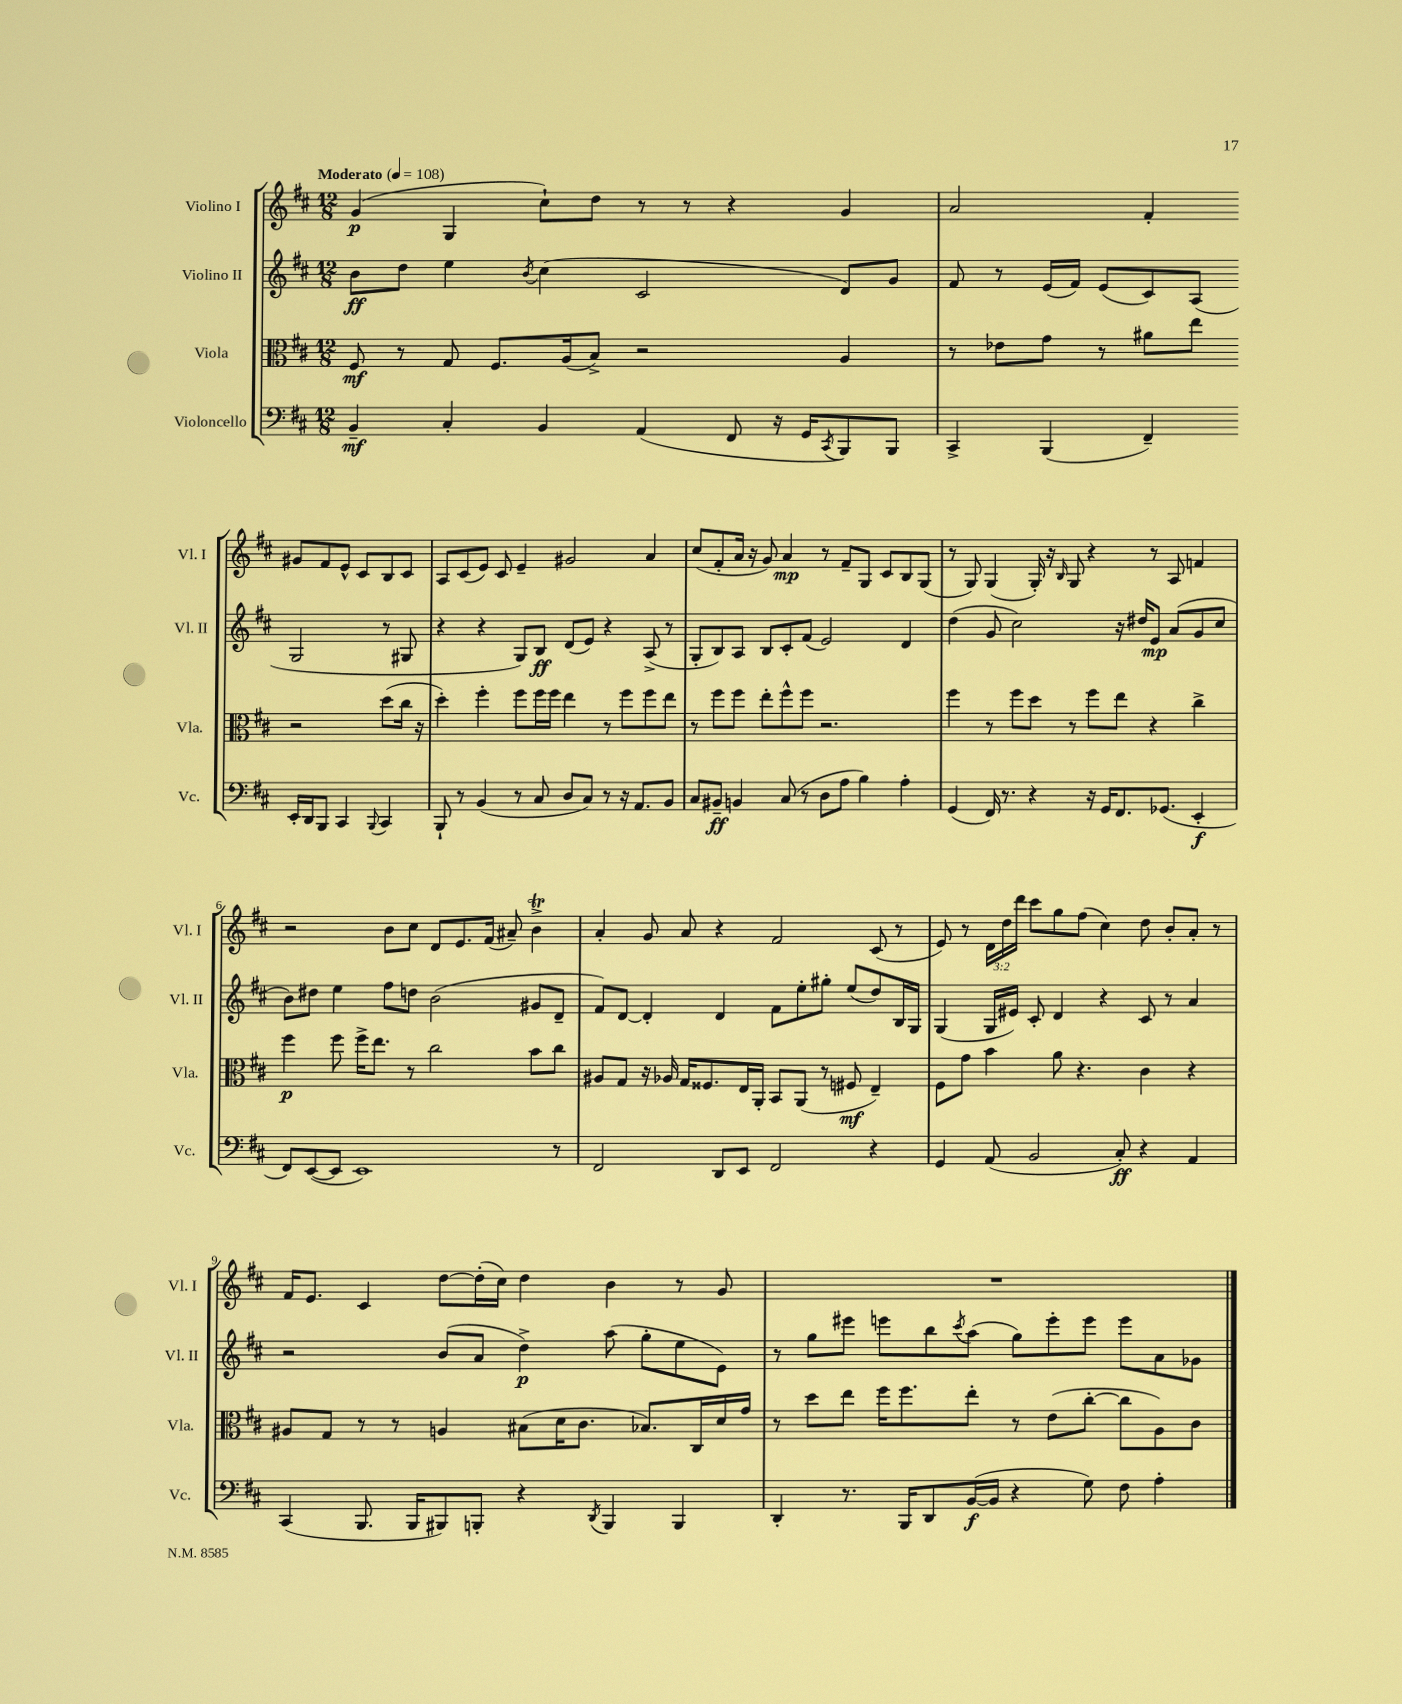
<<
\new StaffGroup <<
\new Staff = "s0" \with { instrumentName = "Violino I" shortInstrumentName = "Vl. I" } {
    \clef treble \key d \major \numericTimeSignature \time 12/8 \override Staff.TupletNumber.text = #tuplet-number::calc-fraction-text \tempo "Moderato" 4 = 108
    g'4\p( g4 cis''8-!) d''8 r8 r8 r4 g'4 |
    a'2 fis'4-. gis'8 fis'8 e'8-^ cis'8 b8 cis'8 |
    a8 cis'8( e'8) cis'8 e'4-- gis'2 a'4 |
    cis''8( fis'8-. a'16 r16 g'8) a'4\mp r8 fis'8-- g8 cis'8 b8 g8( |
    r8 g8) g4( g16-.) r16 \grace { b16 } g8 r4 r8 a8 f'4 |
    r2 b'8 cis''8 d'8 e'8. fis'16( ais'8--) b'4->\trill |
    a'4-. g'8 a'8 r4 fis'2 cis'8( r8 |
    e'8) r8 \tuplet 3/2 { d'16 d''16 d'''16 } cis'''8 g''8 fis''8( cis''4) d''8 b'8-. a'8-. r8 |
    fis'16 e'8. cis'4 d''8~ d''16-.( cis''16) d''4 b'4 r8 g'8 |
    R1. \bar "|." |
}
\new Staff = "s1" \with { instrumentName = "Violino II" shortInstrumentName = "Vl. II" } {
    \clef treble \key d \major \numericTimeSignature \time 12/8
    b'8\ff d''8 e''4 \acciaccatura { b'8 } cis''4( cis'2 d'8) g'8 |
    fis'8 r8 e'16( fis'16) e'8( cis'8) a8( g2 r8 gis8 |
    r4 r4 g8) b8\ff d'8( e'8) r4 a8->( r8 |
    g8-. b8) a8 b8 cis'8-. fis'8( e'2) d'4 |
    d''4( g'8 cis''2) r16 dis''16 e'8\mp a'8( g'8 cis''8 |
    b'8) dis''8 e''4 fis''8 d''8 b'2( gis'8 d'8-- |
    fis'8) d'8~ d'4-. d'4 fis'8 e''8-. gis''8-. e''8( d''8) b16 g16 |
    g4( g16 eis'16) cis'8-. d'4 r4 cis'8 r8 a'4 |
    r2 b'8( a'8 d''4->\p) a''8( g''8-. e''8 e'8) |
    r8 g''8 eis'''8 e'''8 b''8 \acciaccatura { cis'''8 } a''8( g''8) e'''8-. e'''8 e'''8 a'8 ges'8 \bar "|." |
}
\new Staff = "s2" \with { instrumentName = "Viola" shortInstrumentName = "Vla." } {
    \clef alto \key d \major \numericTimeSignature \time 12/8
    fis8\mf r8 g8 fis8. a16( b8->) r2 a4 |
    r8 ees'8 g'8 r8 ais'8 e''8 r2 d''8( cis''16 r16 |
    d''4-.) fis''4-. fis''8 fis''16 fis''16 e''4 r8 fis''8 fis''8 e''8 |
    r8 fis''8 fis''8 e''8-. fis''8-^ fis''8 r2. |
    fis''4 r8 fis''8 d''8 r8 fis''8 e''8 r4 cis''4-> |
    fis''4\p fis''8 fis''16-> e''8. r8 cis''2 b'8 cis''8 |
    ais8 g8 r16 aes16 g16 fisis8. e16 a,16-. b,8 a,8( r8 fis8\mf e4--) |
    fis8 g'8 b'4 a'8 r4. cis'4 r4 |
    ais8 g8 r8 r8 a4 bis8( d'16 cis'8. bes8.) cis16 d'16 g'16 |
    r8 d''8 e''8 fis''16 fis''8. e''8-. r8 e'8( cis''8~-. cis''8 a8) cis'8 \bar "|." |
}
\new Staff = "s3" \with { instrumentName = "Violoncello" shortInstrumentName = "Vc." } {
    \clef bass \key d \major \numericTimeSignature \time 12/8
    b,4--\mf cis4-. b,4 a,4( fis,8 r16 g,16 \acciaccatura { cis,8 } b,,8) b,,8 |
    cis,4-> b,,4( fis,4--) e,16-. d,16 b,,8 cis,4 \appoggiatura { b,,8 } cis,4 |
    b,,8-! r8 b,4( r8 cis8 d8 cis8) r8 r16 a,8. b,8 |
    cis8 bis,8--\ff b,4 cis8( r8 d8 a8 b4) a4-. |
    g,4( fis,16) r8. r4 r16 g,16 fis,8. ges,8.( e,4-.\f |
    fis,8) e,8~( e,8 e,1) r8 |
    fis,2 d,8 e,8 fis,2 r4 |
    g,4 a,8( b,2 cis8-.\ff) r4 a,4 |
    cis,4( b,,8. b,,16 bis,,8) b,,8-. r4 \acciaccatura { d,8 } b,,4 b,,4 |
    d,4-. r8. b,,16 d,8 b,16~\f( b,16 r4 g8) fis8 a4-. \bar "|." |
}
>>
>>
